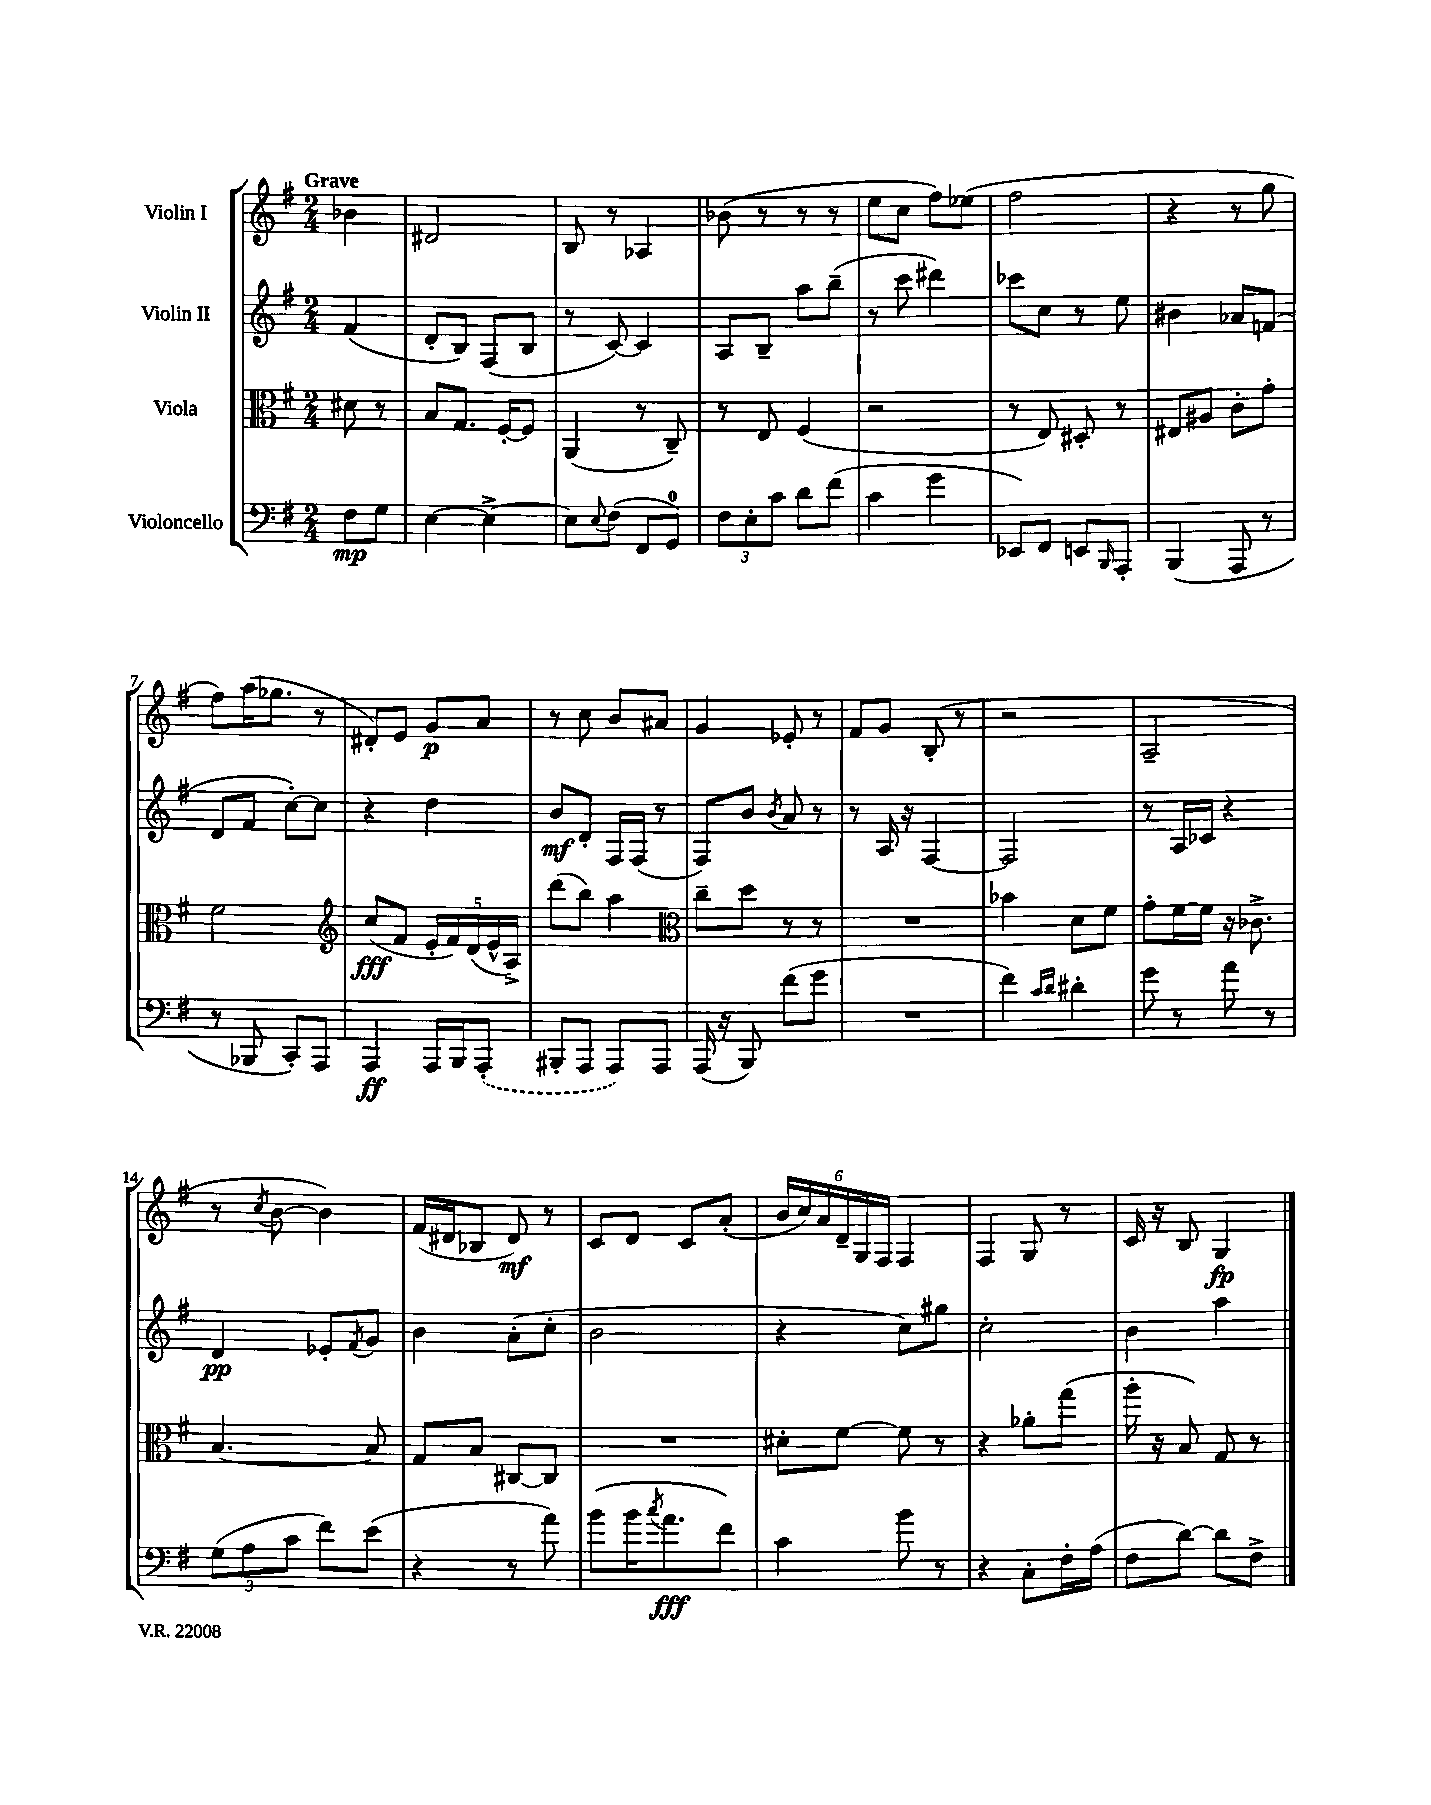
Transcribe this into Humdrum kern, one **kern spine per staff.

**kern	**dynam	**kern	**dynam	**kern	**dynam	**kern	**dynam
*part4	*part4	*part3	*part3	*part2	*part2	*part1	*part1
*staff4	*staff4	*staff3	*staff3	*staff2	*staff2	*staff1	*staff1
*I"Violoncello	*	*I"Viola	*	*I"Violin II	*	*I"Violin I	*
*clefF4	*	*clefC3	*	*clefG2	*	*clefG2	*
*k[f#]	*	*k[f#]	*	*k[f#]	*	*k[f#]	*
*M2/4	*	*M2/4	*	*M2/4	*	*M2/4	*
=	=	=	=	=	=	=	=
!	!	!	!	!	!	!LO:TX:a:B:t=Grave	!
8F#\L	mp	8d#X\	.	(4f#/	.	4b-X\	.
8G\J	.	8r	.	.	.	.	.
=1	=1	=1	=1	=1	=1	=1	=1
[4E\	.	8B/L	.	8d'/L	.	2d#X/	.
.	.	8.G/J	.	8B/J)	.	.	.
4E^\_	.	.	.	(8F#/L	.	.	.
.	.	[16F#'/KL	.	.	.	.	.
.	.	8F#/J]	.	8B/J	.	.	.
=2	=2	=2	=2	=2	=2	=2	=2
8E\L]	.	(4AA/	.	8r	.	8B/	.
8qqE/	.	.	.	.	.	.	.
(8F#\J	.	.	.	[8c/)	.	8r	.
8FF#/L	.	8r	.	4c/]	.	4A-X/	.
8GG/J)	.	8C~/)	.	.	.	.	.
=3	=3	=3	=3	=3	=3	=3	=3
12F#\L	.	8r	.	8A/L	.	(8b-X\	.
12E'\	.	.	.	.	.	.	.
.	.	8E/	.	8B~/J	.	8r	.
12c\J	.	.	.	.	.	.	.
8d\L	.	(4F#/	.	8aa\L	.	8r	.
(8f#\J	.	.	.	(8bb~\J	.	8r	.
=4	=4	=4	=4	=4	=4	=4	=4
4c\	.	2r	.	8r	.	8ee\L	.
.	.	.	.	8ccc\	.	8cc\J	.
4g\	.	.	.	4ddd#X\)	.	8ff#\L)	.
.	.	.	.	.	.	(8ee-X\J	.
=5	=5	=5	=5	=5	=5	=5	=5
8EE-X/L)	.	8r	.	8ccc-X\L	.	2ff#\	.
8FF#/J	.	8E/)	.	8cc\J	.	.	.
8EEn/L	.	8D#X'/	.	8r	.	.	.
16qqBBB/	.	.	.	.	.	.	.
8AAA'/J	.	8r	.	8ee\	.	.	.
=6	=6	=6	=6	=6	=6	=6	=6
(4BBB/	.	8E#X/L	.	4b#X\	.	4r	.
.	.	8A#X/J	.	.	.	.	.
8AAA/	.	8c'\L	.	8a-X/L	.	8r	.
8r	.	8g'\J	.	(8fn/J	.	8gg\	.
!!LO:LB:g=z
=7	=7	=7	=7	=7	=7	=7	=7
8r	.	2f#\	.	8d/L	.	8ff#\L)	.
8BBB-X/	.	.	.	8f#/J	.	(16aa\K	.
.	.	.	.	.	.	8.gg-X\J	.
8CC'/L)	.	.	.	[8cc'\L)	.	.	.
8AAA/J	.	.	.	8cc\J]	.	8r	.
=8	=8	=8	=8	=8	=8	=8	=8
*	*	*clefG2	*	*	*	*	*
4AAA/	ff	(8cc/L	fff	4r	.	8d#X'/L)	.
.	.	8f#/J	.	.	.	8e/J	.
16AAA/LL	.	20e'/LL	.	4dd\	.	8g/L	p
.	.	20f#/)	.	.	.	.	.
16BBB/J	.	.	.	.	.	.	.
.	.	(20d/	.	.	.	.	.
(8AAA'/J	.	.	.	.	.	8a/J	.
.	.	20e^^/	.	.	.	.	.
.	.	20A^/JJ)	.	.	.	.	.
=9	=9	=9	=9	=9	=9	=9	=9
8BBB#X'/L	.	(8ddd\L	.	8b/L	mf	8r	.
8AAA/J	.	8bb\J)	.	8d'/J	.	8cc\	.
8AAA/L)	.	4aa\	.	16F#/LL	.	8b/L	.
.	.	.	.	(16F#/JJ	.	.	.
8AAA/J	.	.	.	8r	.	8a#X/J	.
=10	=10	=10	=10	=10	=10	=10	=10
*	*	*clefC3	*	*	*	*	*
(16AAA/	.	8cc~\L	.	8F#/L)	.	4g/	.
16r	.	.	.	.	.	.	.
8BBB/)	.	8dd\J	.	8b/J	.	.	.
.	.	.	.	8qb/	.	.	.
(8f#\L	.	8r	.	8a/	.	8e-X'/	.
8g\J	.	8r	.	8r	.	8r	.
=11	=11	=11	=11	=11	=11	=11	=11
2r	.	2r	.	8r	.	8f#/L	.
.	.	.	.	16A/	.	8g/J	.
.	.	.	.	16r	.	.	.
.	.	.	.	[4F#/	.	(8B'/	.
.	.	.	.	.	.	8r	.
=12	=12	=12	=12	=12	=12	=12	=12
4f#\)	.	4b-X\	.	2F#/]	.	2r	.
16qqc/LL	.	.	.	.	.	.	.
16qqd/JJ	.	.	.	.	.	.	.
4d#X'\	.	8d\L	.	.	.	.	.
.	.	8f#\J	.	.	.	.	.
=13	=13	=13	=13	=13	=13	=13	=13
8g\	.	8g'\L	.	8r	.	2A~/	.
8r	.	[16f#\L	.	16A/LL	.	.	.
.	.	16f#\JJ]	.	16c-X/JJ	.	.	.
8a\	.	16r	.	4r	.	.	.
.	.	8.c-X^\	.	.	.	.	.
8r	.	.	.	.	.	.	.
!!LO:LB:g=z
=14	=14	=14	=14	=14	=14	=14	=14
(12G\L	.	[4.B/	.	4d/	pp	8r	.
12A\	.	.	.	.	.	.	.
.	.	.	.	.	.	8qcc/	.
.	.	.	.	.	.	[8b\	.
12c\J	.	.	.	.	.	.	.
8f#\L)	.	.	.	8e-X'/L	.	4b\])	.
.	.	.	.	8qf#/	.	.	.
(8e\J	.	8B/]	.	8g/J	.	.	.
=15	=15	=15	=15	=15	=15	=15	=15
4r	.	8G/L	.	4b\	.	(16f#/LL	.
.	.	.	.	.	.	16d#X/J	.
.	.	8B/J	.	.	.	8B-X/J	.
8r	.	[8C#X/L	.	(8a'\L	.	8d#/)	mf
8a\)	.	8C#/J]	.	8cc'\J	.	8r	.
=16	=16	=16	=16	=16	=16	=16	=16
(8b\L	.	2r	.	2b\	.	8c/L	.
16b\K	.	.	.	.	.	8d/J	.
8qcc/	.	.	.	.	.	.	.
8.a\	fff	.	.	.	.	.	.
.	.	.	.	.	.	8c/L	.
8f#\J)	.	.	.	.	.	(8a'/J	.
=17	=17	=17	=17	=17	=17	=17	=17
4c\	.	8d#X'\L	.	4r	.	24b/LL	.
.	.	.	.	.	.	24cc/)	.
.	.	.	.	.	.	24a/	.
.	.	[8f#\J	.	.	.	24d~/	.
.	.	.	.	.	.	24G/	.
.	.	.	.	.	.	24F#/JJ	.
8b\	.	8f#\]	.	8cc\L)	.	4F#/	.
8r	.	8r	.	8gg#X\J	.	.	.
=18	=18	=18	=18	=18	=18	=18	=18
4r	.	4r	.	2cc'\	.	4F#/	.
8C'\L	.	8a-X'\L	.	.	.	8G/	.
16F#'\L	.	(8gg\J	.	.	.	8r	.
(16A\JJ	.	.	.	.	.	.	.
=19	=19	=19	=19	=19	=19	=19	=19
8F#\L	.	16aa'\	.	4b\	.	16c/	.
.	.	16r	.	.	.	16r	.
[8d\J)	.	8B/)	.	.	.	8B/	.
8d\L]	.	8G/	.	4aa\	.	4G/	fp
8F#^\J	.	8r	.	.	.	.	.
==	==	==	==	==	==	==	==
*-	*-	*-	*-	*-	*-	*-	*-
